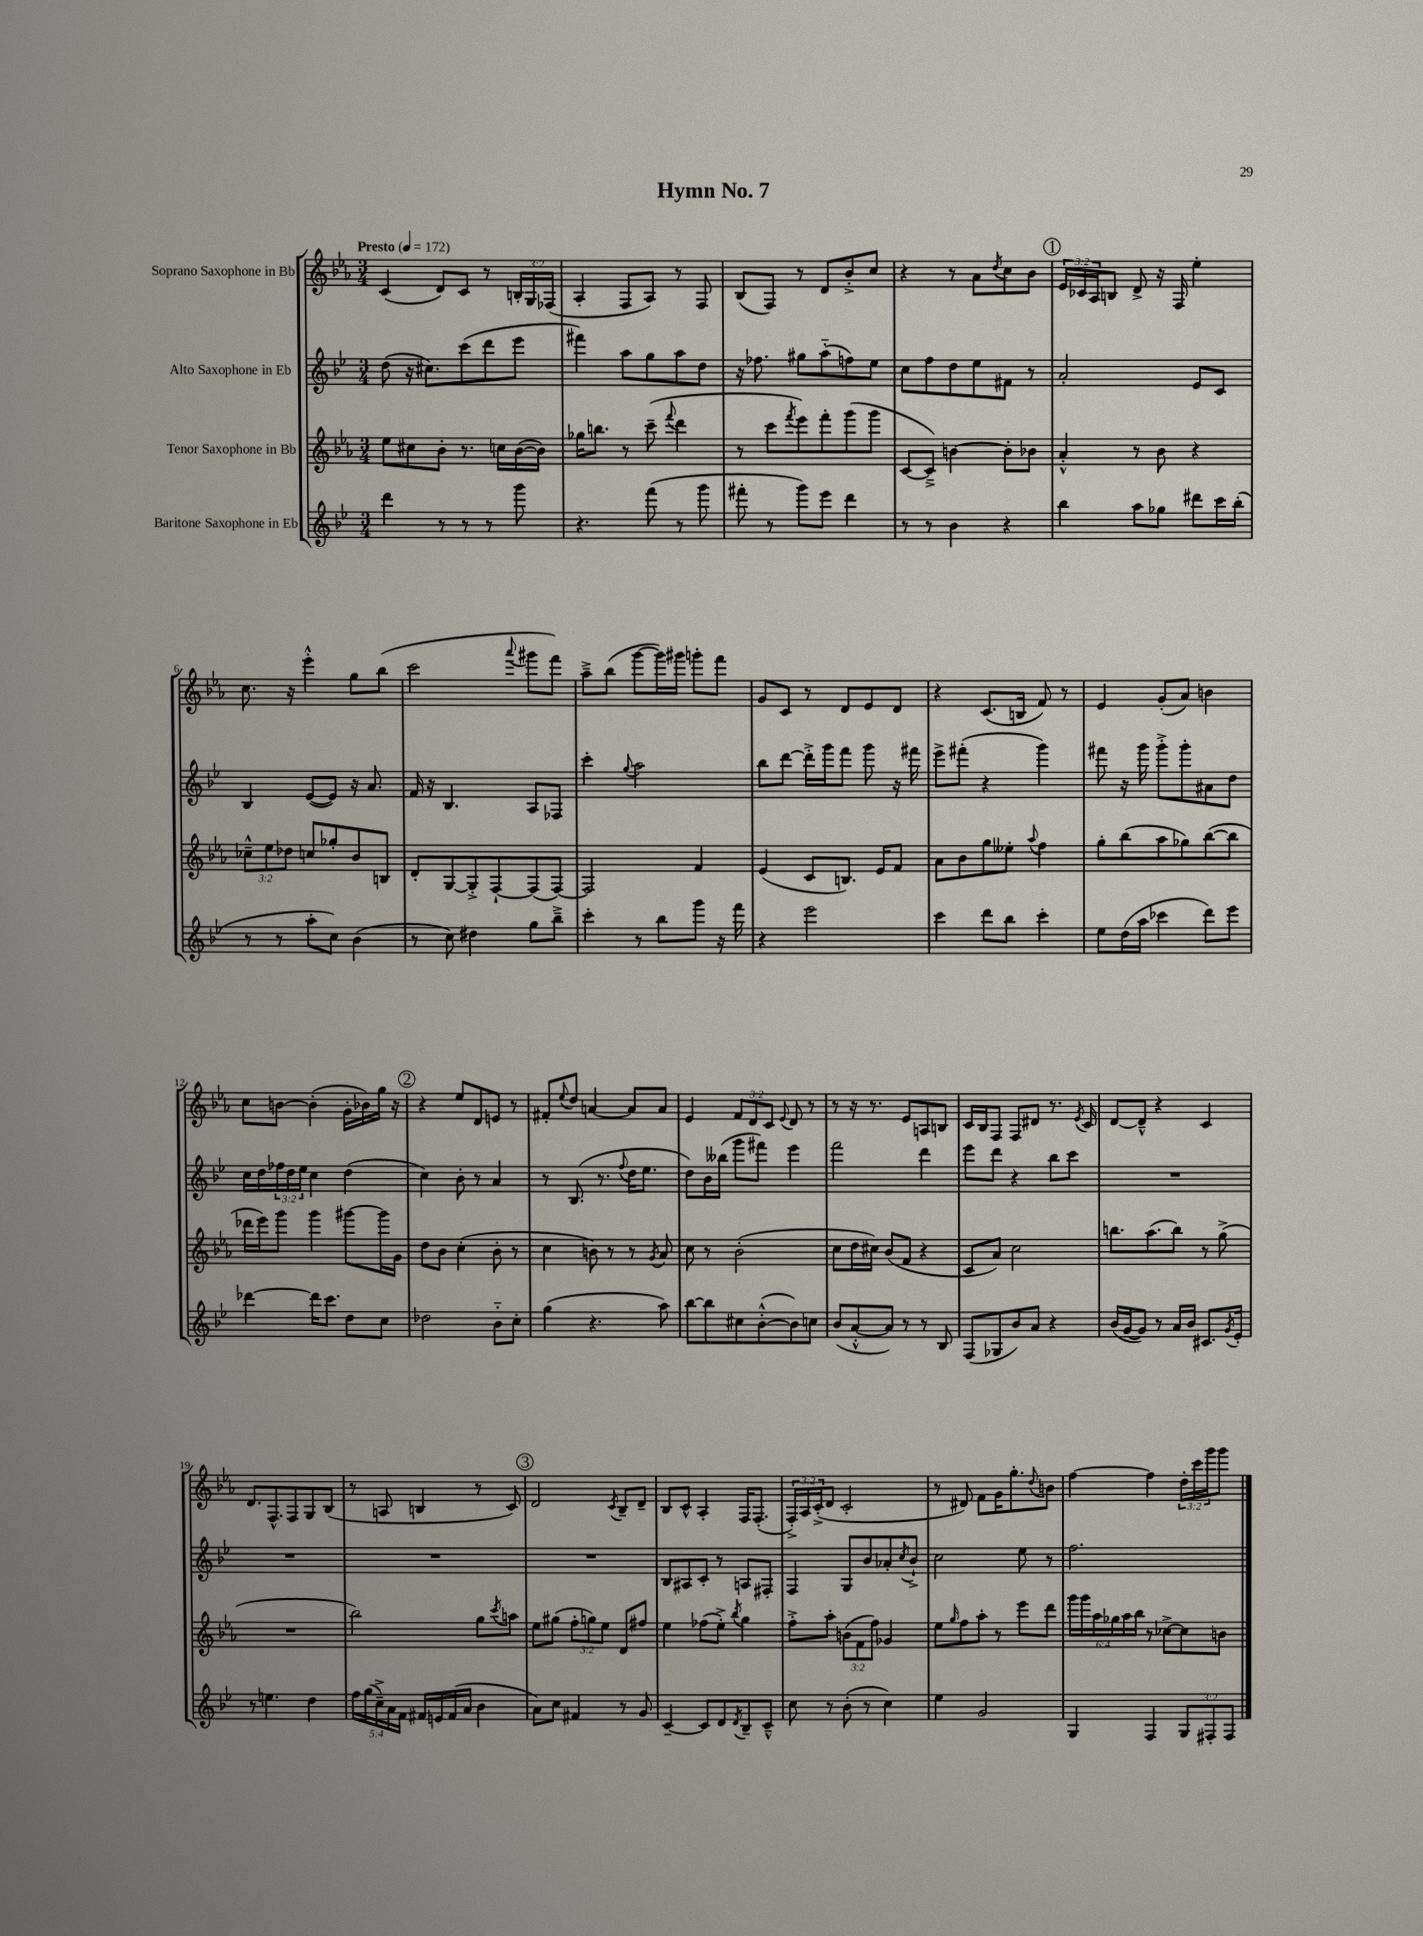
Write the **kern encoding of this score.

**kern	**kern	**kern	**kern
*part4	*part3	*part2	*part1
*staff4	*staff3	*staff2	*staff1
*I"Baritone Saxophone in Eb	*I"Tenor Saxophone in Bb	*I"Alto Saxophone in Eb	*I"Soprano Saxophone in Bb
*clefG2	*clefG2	*clefG2	*clefG2
*k[b-e-]	*k[b-e-a-]	*k[b-e-]	*k[b-e-a-]
*M3/4	*M3/4	*M3/4	*M3/4
*MM172	*MM172	*MM172	*MM172
=1	=1	=1	=1
!	!	!	!LO:TX:a:B:t=Presto
4ddd\	8ee-\L	(8dd\	(4c/
.	8cc#X\	16r	.
.	.	8.cc#X\L)	.
8r	8b-'\J	.	8d/L)
8r	8.r	(8ccc\	8c/J
8r	.	8ddd\	8r
.	16ccn\LL	.	.
8ggg\	([16b-\	8eee-\J	24Bn'/LL
.	.	.	24G/
.	16b-\JJ])	.	.
.	.	.	(24F-X/JJ
=2	=2	=2	=2
4.r	16gg-X\KL	4fff#X\)	4A-'/
.	8.bbn\J	.	.
.	8r	8aa\L	8F/L
(8fff\	(8ccc~\	8gg\	8A-/J)
.	8qqfff/	.	.
8r	4ddd\	8aa\	8r
8ggg\	.	8dd\J	8F/
=3	=3	=3	=3
8fff#X'\	8r	16r	(8B-/L
.	.	8.ff-X\	.
8r	8ccc\L	.	8F/J)
.	8qfff/	.	.
8ggg\L)	8eee-\)	8gg#X\L	8r
8eee-\J	8fff'\	(8aa\	8d/L
4ddd\	(8ggg\	8ffn\)	8b-'^/
.	8ggg\J	8ee-\J	8cc/J
=4	=4	=4	=4
8r	[8c/L	8cc\L	4r
8r	8c~^/J])	8ff\	.
4b-\	[4bn\	8dd\	8r
.	.	8ee-\	8a-\L
.	.	.	8qdd/
4r	8b'\L]	8f#X\J	8cc\
.	8b-X\J	8r	8b-\J
!!LO:REH:place=s1:t=1
=5	=5	=5	=5
4bb-\	4a-'^^/	2a'/	24e-/LL
.	.	.	24c-X/
.	.	.	24A-/J
.	.	.	8Bn/J
8aa\L	8r	.	8d^/
8gg-X\J	8b-\	.	16r
.	.	.	16F/
8ddd#X\L	4r	8e-/L	4ee-'\
16ccc\L	.	8c/J	.
(16bb-'\JJ	.	.	.
!!LO:LB:g=z
=6	=6	=6	=6
8r	12cc-X~^^\L	4B-/	8.cc\
.	12ee-\	.	.
8r	.	.	.
.	12dd-X\J	.	.
.	.	.	16r
8aa'\L	8ccn/L	([8e-/L	4eee-'^^\
8cc\J)	8gg-X'/	8e-/J])	.
(4b-\	8b-/	16r	8gg\L
.	.	8.a/	.
.	8Bn/J	.	(8bb-\J
=7	=7	=7	=7
8r	8d'/L	16f/	2ccc\
.	.	16r	.
8cc\)	[8G/	4.B-/	.
4dd#X\	8G'^/]	.	.
.	[8F`/	.	.
.	.	.	8qqaaa-/
8gg\L	(8F/]	8A/L	8ggg#X\L
8bb-~^\J	[8F/J)	8F-X/J	8fff\J)
=8	=8	=8	=8
4ccc'\	2F/]	4ccc'\	8aa-~^\L
.	.	.	(8bb-\J
.	.	8qqgg/	.
8r	.	2aa\	[8ggg\L
8bb-\L	.	.	16ggg\L])
.	.	.	16ggg#X\JJ
8ggg\J	4f/	.	8gggn'\L
16r	.	.	8fff\J
16fff\	.	.	.
=9	=9	=9	=9
4r	(4e-/	8bb-\L	8g/L
.	.	[8ddd\J	8c/J
2eee-\	8c/L	16ddd'^\LL]	8r
.	.	16ggg\J	.
.	8.Bn/J)	8fff\J	8d/L
.	.	8ggg\	8e-/
.	16e-/KL	.	.
.	8f/J	16r	8d/J
.	.	16fff#X\	.
=10	=10	=10	=10
4ccc\	8a-\L	8eee-^\L	4r
.	8b-\	(8fff#X'\J	.
8ddd\L	8gg\	4r	(8.c/L
8bb-\J	8ee--X'\J	.	.
.	.	.	16Bn/Jk
.	8qqaa-/	.	.
4ccc'\	4ff\	4ggg\)	8f/)
.	.	.	8r
=11	=11	=11	=11
8ee-\L	8gg'\L	8fff#X\	4e-/
(16dd\L	(8bb-\	16r	.
16aa\JJ	.	16ggg\	.
4ccc-X\	8aa-\	8ggg'^\L	(8g'/L
.	8gg-X\)	8ggg'\	8a-/J)
8ddd\L)	([8bb-\	8a#X\	4bn\
8eee-\J	8bb-\J]	8dd\J	.
!!LO:LB:g=z
=12	=12	=12	=12
[4ddd-X\	16ddd-X\LL	16cc\LL	8cc\L
.	16eee-\J)	16dd\	.
.	8ggg\J	24ff-X\	[8bn\J
.	.	24dd\	.
.	.	24ee-\JJ	.
16ddd-\KL]	4ggg\	4cc\	(4b'\]
8.ccc\J	.	.	.
8dd\L	[8ggg#X\L	(4dd\	16g'\LL
.	.	.	16b-X\)
8cc\J	16ggg#\L]	.	16gg\JJ
.	16g\JJ	.	16r
!!LO:REH:place=s1:t=2
=13	=13	=13	=13
2dd-X\	8dd\L	4cc\)	4r
.	8b-\J	.	.
.	(4cc'\	8b-'\	8ee-/L
.	.	8r	8d/
8b-\L	8b-'\	4a/	8en/J
8cc'\J	8r	.	8r
=14	=14	=14	=14
(4gg\	4cc\	8r	8f#X'/L
.	.	.	8qqee-/
.	.	(8.B-/	8dd/J
4.r	8bn\)	.	[4an/
.	.	8.r	.
.	8r	.	.
.	.	8qqff/	.
.	8r	16dd\KL	8a/L]
.	.	8.ee-\J	.
.	8qg/	.	.
8aa\)	8a-/	.	8a/J
=15	=15	=15	=15
[8bb-\L	8cc\	8dd\L)	4e-/
8bb-\]	8r	16b-\L	.
.	.	(16bb--X\JJ	.
8cc#X\	(2b-'\	8ggg\L	12f/L
.	.	.	12d/
([8b-'^^\	.	8fff#X\J)	.
.	.	.	12c/J
.	.	.	8qqe-/
8b-\])	.	4eee-\	8d/
8ccn\J	.	.	8r
=16	=16	=16	=16
(8b-/L	8cc\L	2fff\	8r
[8a'^^/	16dd\L	.	16r
.	16cc#X\JJ)	.	8.r
8a/J])	(8b-/L	.	.
8r	8f/J	.	8e-/L
8r	4r	4ddd\	8An/
8B-/	.	.	8Bn/J
=17	=17	=17	=17
(8F/L	8c/L	8eee-\L	16c/LL
.	.	.	16B-/J
8G-X/	8a-/J)	8ddd\J	8F/J
8b-/)	2cc\	4r	8F/L
8a/J	.	.	8d#X/J
4r	.	8bb-\L	8.r
.	.	8ccc\J	.
.	.	.	8qe-/
.	.	.	16c/
=18	=18	=18	=18
(16b-/LL	8.bbn\L	2.r	[8d/L
[16g/J	.	.	.
8g/J])	.	.	8d~^^/J]
.	(8.aa-\	.	.
8r	.	.	4r
16a/LL	8bb\J)	.	.
16b-/JJ	.	.	.
8.c#X/L	8r	.	4c/
.	(8gg^\	.	.
8qg/	.	.	.
16e-'/Jk	.	.	.
!!LO:LB:g=z
=19	=19	=19	=19
8r	2.r	2.r	8.d/L
4.een\	.	.	.
.	.	.	8.F^^/
.	.	.	8F/
4dd\	.	.	8G/
.	.	.	(8B-/J
=20	=20	=20	=20
20ff\LL	2bb-\)	2.r	8r
(20gg\	.	.	.
20cc~^\)	.	.	.
.	.	.	8An/
20a\	.	.	.
20f\JJ	.	.	.
16f#X/LL	.	.	4Bn/
16en/	.	.	.
(16f#/	.	.	.
16a/JJ	.	.	.
4b-\	8gg\L	.	8r
.	8qccc/	.	.
.	8aan\J	.	8c/)
!!LO:REH:place=s1:t=3
=21	=21	=21	=21
8a\L)	8ee-\L	2.r	2d/
8cc\J	(8gg#X\J	.	.
4f#X/	12ff'\L	.	.
.	12ggn\)	.	.
.	12ee-\J	.	.
.	.	.	8qc/
8r	8d/L	.	8B-~/L
8g/	8ff#X/J	.	8d~/J
=22	=22	=22	=22
[4c~/	4ee-\	8B-/L	8B-/L
.	.	8A#X/	8c^^/J
8c/L]	(8ff-X\L	8c'/J	4A-'/
8d/	8ee-'^\J)	8r	.
8qd/	8qbb-/	.	.
8B-~/	4gg\	8An/L	16F/KL
.	.	.	(8.F'/J
8c~^^/J	.	8F#X'/J	.
=23	=23	=23	=23
8cc\	8ff'^\L	4F/	24F'^/LL)
.	.	.	24A-/
.	.	.	(24c'^/J
8r	8aa-'\J	.	8d/J
(8b-'\	(12bn\L	8G/L	2c'/
.	12f\	.	.
8r	.	8b-/	.
.	12ff\J)	.	.
4cc\)	4g-X/	8a-X'/	.
.	.	8qcc/	.
.	.	8b-`^/J	.
=24	=24	=24	=24
4ee-\	8ee-\L	2cc\	8r
.	16qqgg/	.	.
.	8ff\	.	8d#X/)
2g/	8aa-'\J	.	8f\L
.	8r	.	16g\K
.	.	.	8.gg'\
.	8eee-\L	8ee-\	.
.	.	.	8qqdd/
.	8ddd\J	8r	8bn\J
=25	=25	=25	=25
4G/	24ggg\LL	2.ff\	[4ff\
.	24ggg\	.	.
.	24aa-\	.	.
.	24gg-X\	.	.
.	24aa-\	.	.
.	24bb-\JJ	.	.
4F/	8r	.	4ff\]
.	[8cc-X^\L	.	.
12G/L	8cc-\]	.	24dd'\LL
.	.	.	24ccc\
12F#X'/	.	.	24ggg\J
.	8bn\J	.	8ggg\J
12F#/J	.	.	.
==	==	==	==
*-	*-	*-	*-
